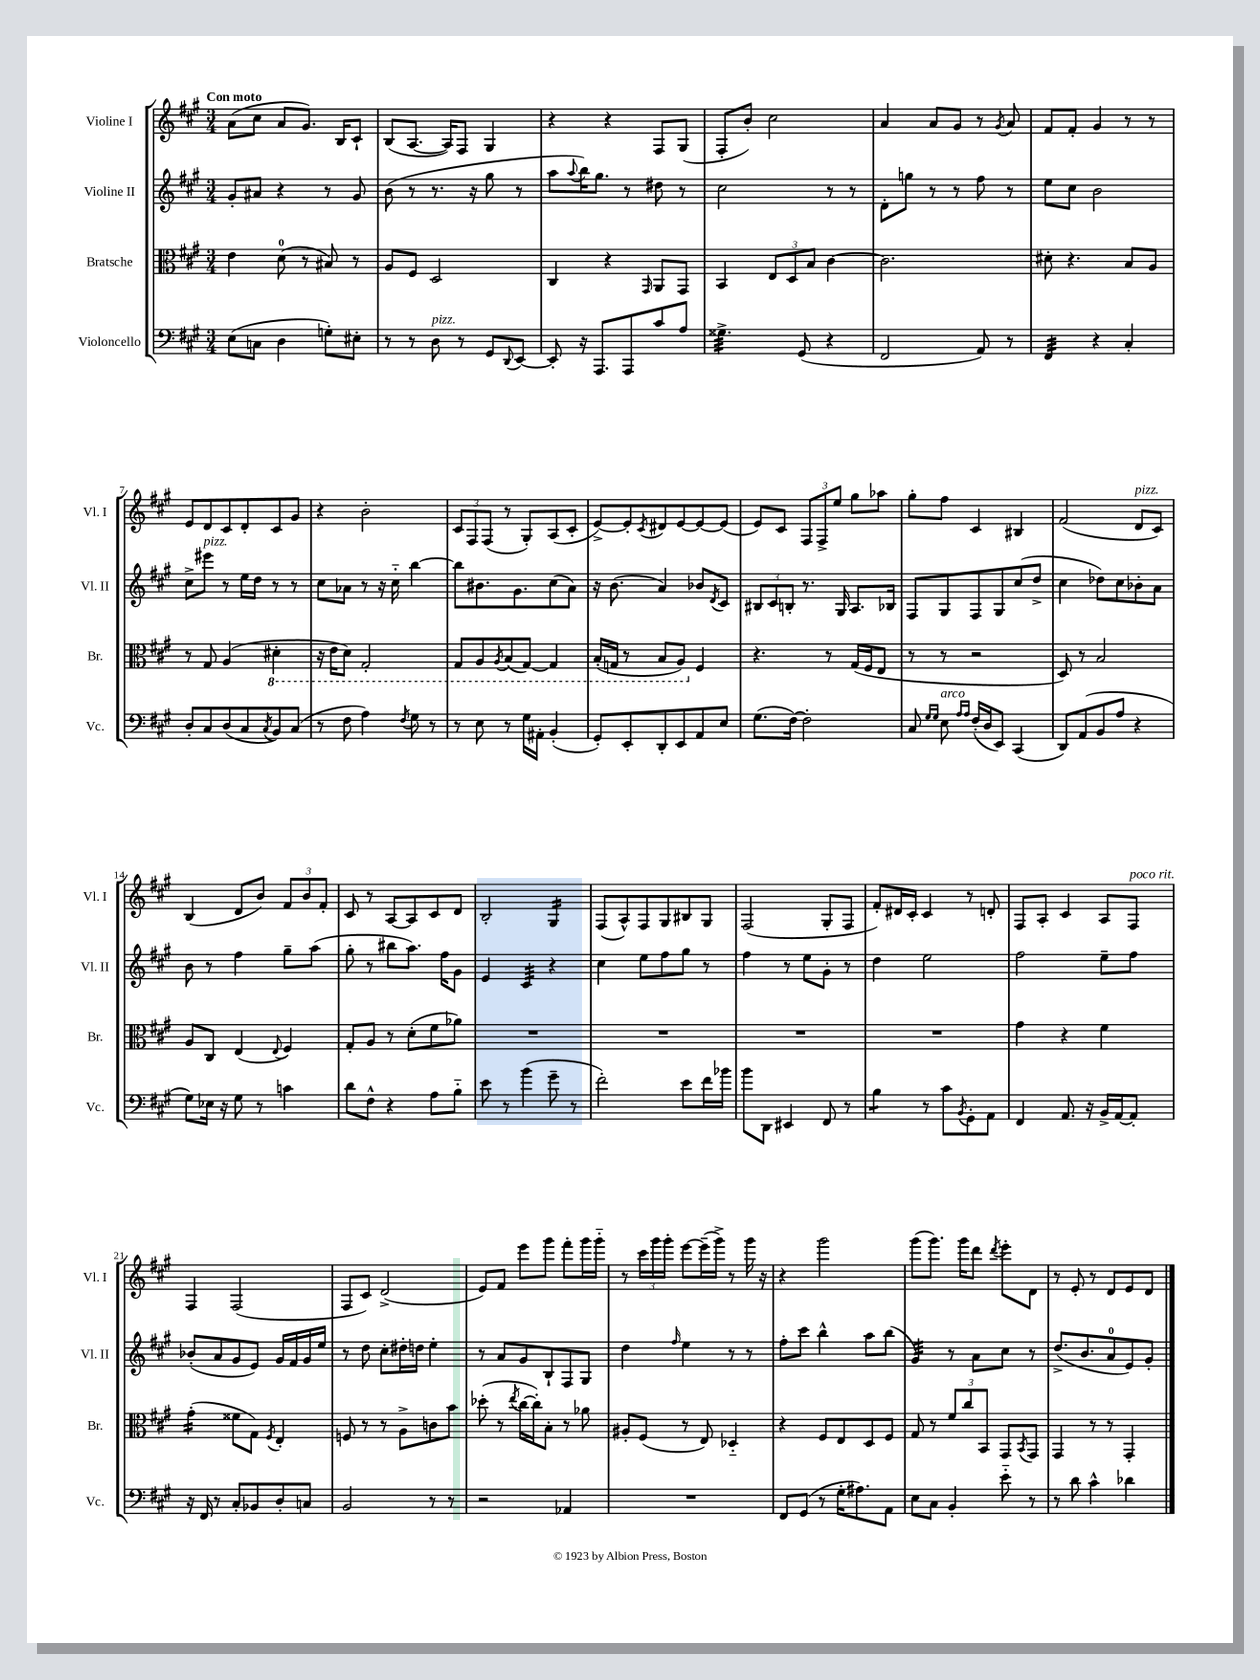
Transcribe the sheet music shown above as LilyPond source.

<<
\new StaffGroup <<
\new Staff = "s0" \with { instrumentName = "Violine I" shortInstrumentName = "Vl. I" } {
    \clef treble \key a \major \numericTimeSignature \time 3/4 \tempo "Con moto"
    a'8( cis''8 a'8 gis'8.) b16 cis'8-! |
    b8( a8.~ a16) fis8 gis4 |
    r4 r4 fis8 gis8( |
    fis8-. b'8-.) cis''2 |
    a'4 a'8 gis'8 r8 \acciaccatura { gis'8 } a'8 |
    fis'8 fis'8-. gis'4 r8 r8 |
    e'8 d'8 cis'8 d'8-. cis'8 gis'8 |
    r4 b'2-. |
    \tuplet 3/2 { cis'8 fis8 fis8( } r8 gis8-.) a8( cis'8-. |
    e'8~->) e'8-. \acciaccatura { cis'8 } dis'8 e'8~ e'8~ e'8( |
    e'8) cis'8 \tuplet 3/2 { fis8 fis8-> e''8 } gis''8 aes''8 |
    gis''8-. fis''8 cis'4 bis4 |
    fis'2( d'8^\markup { \italic "pizz." } cis'8) |
    b4( d'8 b'8) \tuplet 3/2 { fis'8 b'8 fis'8-. } |
    cis'8 r8 a8~ a8 cis'8 d'8 |
    b2-. gis4:16 |
    fis8( a8-^) fis8 gis8 bis8 gis8 |
    fis2( gis8-. fis8 |
    fis'8-.) dis'16 cis'16-. cis'4 r8 d'8-. |
    fis8 a8-. cis'4 a8 fis8^\markup { \italic "poco rit." } |
    fis4 fis2( |
    fis8 cis'8) d'2->( |
    e'8) fis'8 e'''8 gis'''8 fis'''8-. gis'''16 gis'''16-_ |
    r8 \tuplet 3/2 { cis'''16 gis'''16 gis'''16-. } e'''8~ e'''16--( gis'''16->) r8 gis'''16 r16 |
    r4 gis'''2 |
    gis'''8( gis'''8.) gis'''16 d'''8 \acciaccatura { d'''8 } e'''8-. d'8 |
    r8 e'8-. r8 d'8 e'8 d'8 \bar "|." |
}
\new Staff = "s1" \with { instrumentName = "Violine II" shortInstrumentName = "Vl. II" } {
    \clef treble \key a \major \numericTimeSignature \time 3/4
    gis'8-. ais'8 r4 r8 gis'8 |
    b'8( r8 r8. r16 gis''8 r8 |
    a''8 \appoggiatura { a''8 } b''16) gis''8. r8 dis''8 r8 |
    cis''2 r8 r8 |
    d'8-. g''8 r8 r8 fis''8 r8 |
    e''8 cis''8 b'2 |
    cis''8-> eis'''8^\markup { \italic "pizz." } r8 e''16 d''16 r8 r8 |
    cis''8 aes'8 r8 r16 cis''16-_ b''4~ |
    b''8 bis'8. gis'8. cis''8( a'8) |
    r16 b'8.( a'4) bes'8 \acciaccatura { d'8 } cis'8 |
    \tuplet 3/2 { bis8 cis'8 b8-. } r8. gis16 a8. bes16 |
    fis8 gis8 fis8 gis8 cis''8( d''8-> |
    cis''4 des''8) cis''8 bes'8-. a'8 |
    b'8 r8 fis''4 gis''8-- a''8( |
    gis''8-. r8 bis''8 a''8.) fis''16 gis'8 |
    e'4 cis'4:32 r4 |
    cis''4 e''8 fis''8 gis''8 r8 |
    fis''4 r8 e''8 gis'8-. r8 |
    d''4 e''2 |
    fis''2 e''8-- fis''8 |
    bes'8-.( a'8 gis'8 e'8) gis'16 fis'16 gis'16 e''16 |
    r8 d''8 cis''8-. dis''16-. d''16 e''4-. |
    r8 a'8 gis'8 b8-! fis8 gis8 |
    d''4 \grace { fis''16 } e''4 r8 r8 |
    fis''8-. cis'''8 b''4-^ a''8 b''8( |
    gis'4:32) r8 a'8 cis''8 r8 |
    d''8.->( b'8. a'8-0 e'8) gis'8-. \bar "|." |
}
\new Staff = "s2" \with { instrumentName = "Bratsche" shortInstrumentName = "Br." } {
    \clef alto \key a \major \numericTimeSignature \time 3/4
    e'4 d'8-0( r8 bis8) r8 |
    a8 fis8 d2 |
    cis4 r4 \grace { gis,16 } a,8 gis,8 |
    b,4 \tuplet 3/2 { e8 d8 b8 } cis'4~ |
    cis'2. |
    dis'8-. r4. b8 a8 |
    r8 gis8 a4( \ottava #-1 dis4-. |
    r16 e16 d8) gis,2-. |
    gis,8 a,8 \acciaccatura { a,8 } b,8( gis,8~) gis,4 |
    b,16-.( g,16 r8 b,8 a,8) \ottava #0 fis4 |
    r4. r8 gis16( fis16 e8 |
    r8 r8 r2 |
    d8) r8 b2 |
    a8 cis8 e4( \appoggiatura { e8 } fis4) |
    gis8-. a8 r8 d'8-.( fis'8 aes'8) |
    R2. |
    R2. |
    R2. |
    R2. |
    gis'4 r4 fis'4 |
    gis'4:16-.( fisis'8 gis8) \acciaccatura { fis8 } e4-. |
    f8 r8 r8 a8-> c'8 b'8 |
    des''8-.( r8 \acciaccatura { e''8 } cis''16~ cis''16-.) b8-. r8 aes'8 |
    ais8-. fis8( r8 e8) des4-_ |
    r4 fis8 e8 d8 fis8 |
    gis8 r8 \tuplet 3/2 { fis'8 cis''8 b,8 } gis,8 \acciaccatura { b,8 } gis,8 |
    gis,4 r8 r8 gis,4-. \bar "|." |
}
\new Staff = "s3" \with { instrumentName = "Violoncello" shortInstrumentName = "Vc." } {
    \clef bass \key a \major \numericTimeSignature \time 3/4
    e8( c8 d4 g8-.) eis8-. |
    r8 r8 d8^\markup { \italic "pizz." } r8 gis,8 \appoggiatura { d,8 } e,8~ |
    e,8-. r16 a,,8. a,,8 cis'8 a8 |
    gisis4.:32-> gis,8( r4 |
    fis,2 a,8) r8 |
    fis,4:32 r4 cis4-. |
    d8-. cis8 d8( cis8 \acciaccatura { cis8 } b,8) cis8( |
    r8 fis8 a4) \acciaccatura { fis8 } gis8 r8 |
    r8 e8 r8 gis16 ais,16-. b,4-.( |
    gis,8-.) e,8-. d,8-. e,8 a,8 e8 |
    gis8.( fis16~) fis2-. |
    cis8 \grace { gis16 gis16 } e8^\markup { \italic "arco" } \grace { a16 a16 } fis16-.( d16 e,8) cis,4( |
    d,8) a,8( b,8 a8 r4 |
    gis8) ees16 r16 gis8 r8 c'4 |
    d'8 fis8-^ r4 a8 b8-_ |
    e'8 r8 b'4( gis'8-- r8 |
    fis'2-.) e'8 fis'16 bes'16 |
    b'8 d,8 eis,4 fis,8 r8 |
    b4:8 r8 cis'8 \acciaccatura { b,8 } gis,8-. a,8 |
    fis,4 a,8. r16 b,16-> a,16~ a,8-. |
    r16 fis,16 r8 cis8-. bes,8 d8-. c8 |
    b,2 r8 r8 |
    r2 aes,4 |
    R2. |
    fis,8 gis,8( r8 gis16-. ais8.) a,8 |
    e8 cis8 b,4-. e'8-_ r8 |
    r8 d'8 cis'4-^ des'4 \bar "|." |
}
>>
>>
